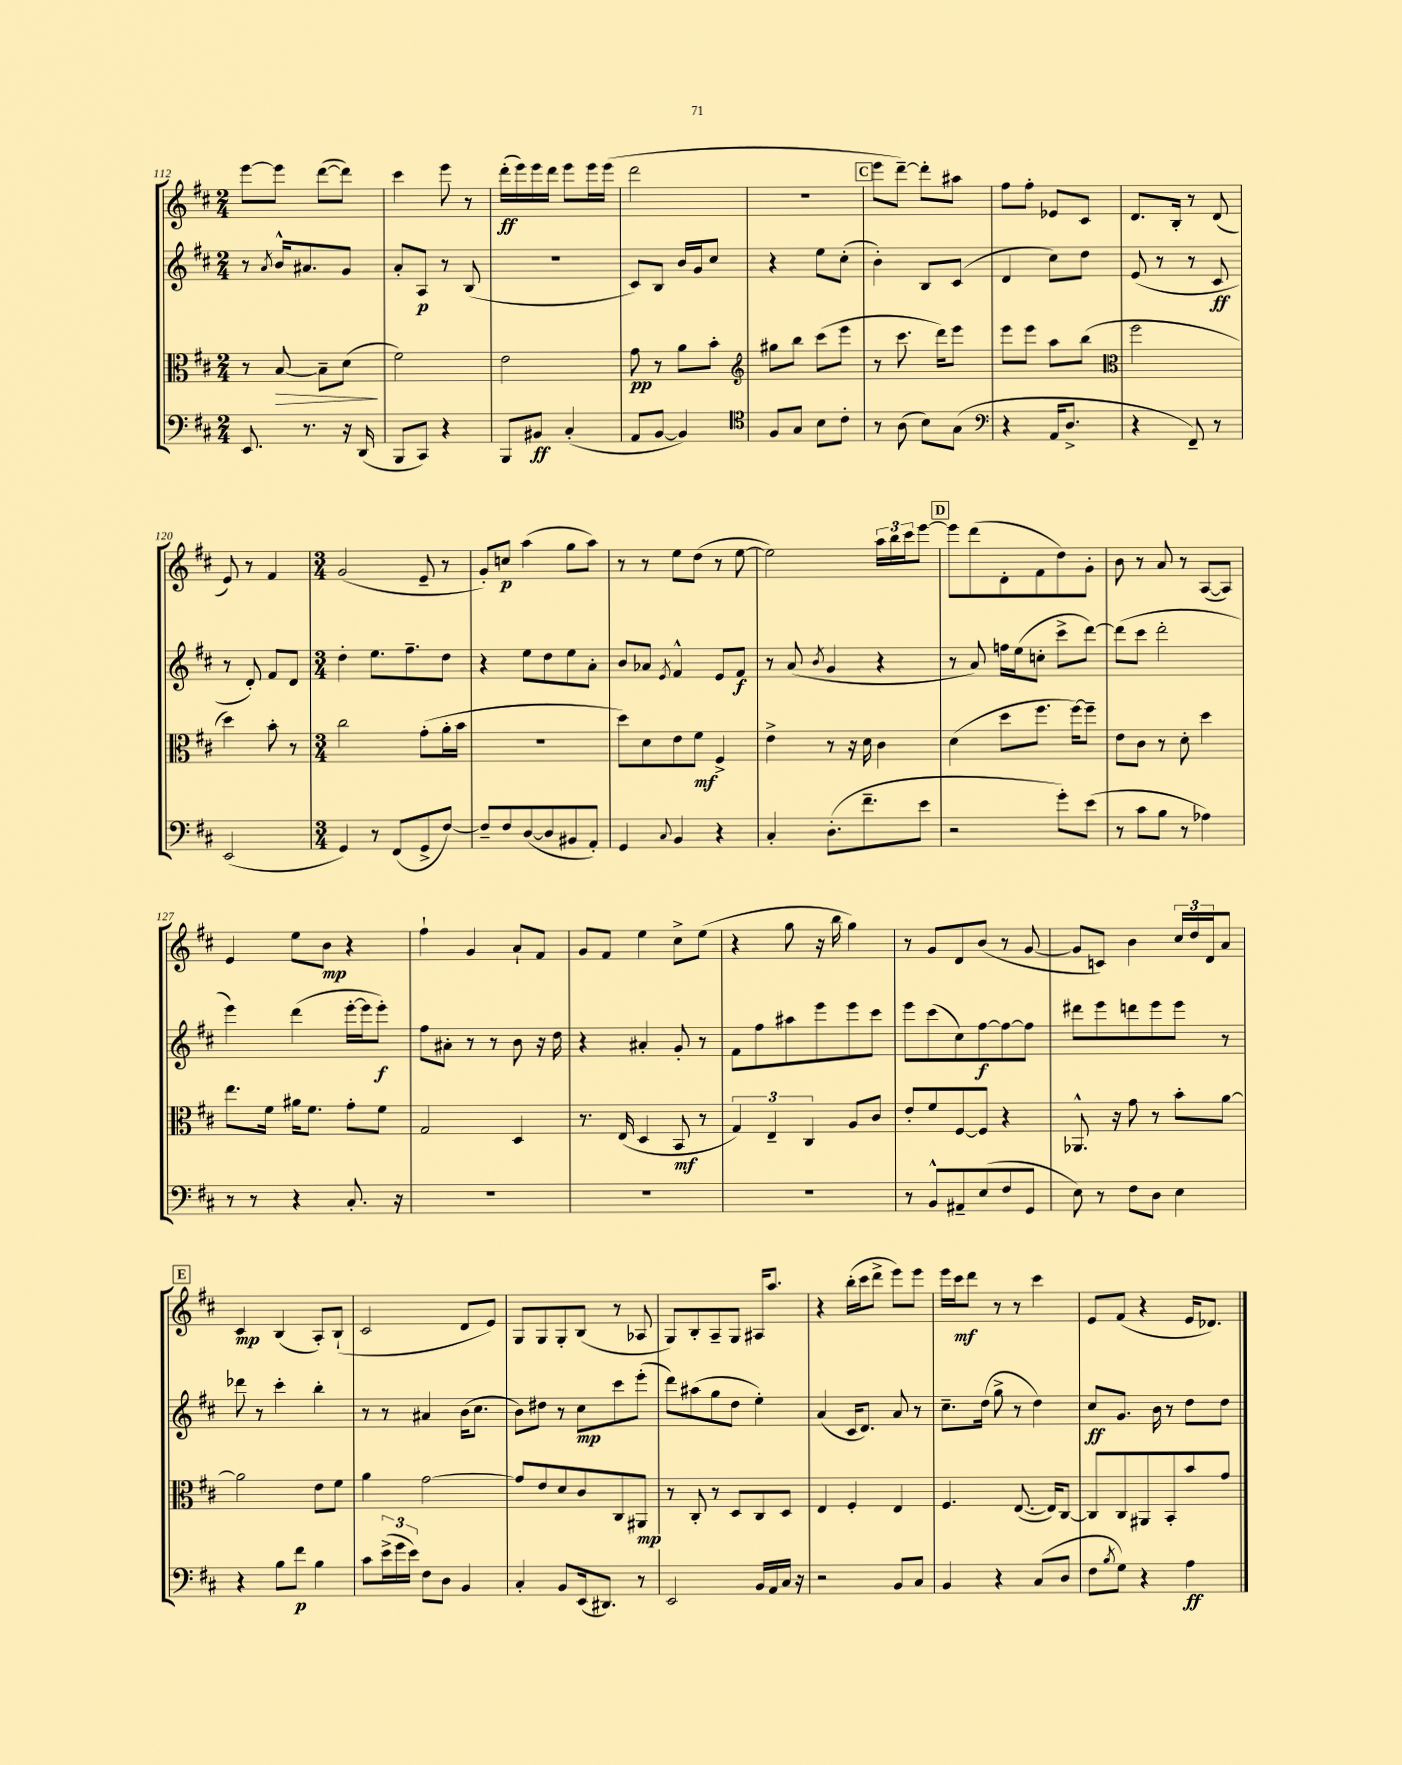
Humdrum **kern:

**kern	**kern	**kern	**kern
*staff4	*staff3	*staff2	*staff1
*clefF4	*clefC3	*clefG2	*clefG2
*k[f#c#]	*k[f#c#]	*k[f#c#]	*k[f#c#]
*M2/4	*M2/4	*M2/4	*M2/4
8.EE/	8r	8r	[8eee\L
.	.	8qa/	.
.	[8B/	16b^^/LK	8eee\]J
8.r	.	8.a#/	.
.	8B~\]L	.	([8ddd\L
16r	(8d\J	8g/J	8ddd\]J)
(16DD/	.	.	.
=	=	=	=
8BBB/L	2f#\)	8a'/L	4ccc#\
8CC#/J)	.	8A/J	.
4r	.	8r	8eee\
.	.	(8B/	8r
=	=	=	=
8BBB/L	2e\	2r	(16ddd'\LL
.	.	.	16eee\)
8BB#/J	.	.	16eee\
.	.	.	16ddd\JJ
(4C#'/	.	.	8eee\L
.	.	.	16eee\L
.	.	.	(16eee\JJ
=	=	=	=
8AA/L	8g\	8c#/L)	2ddd\
[8BB/J	8r	8B/J	.
4BB/])	8a\L	16b/LL	.
.	.	16g/J	.
.	8b'\J	8cc#/J	.
=	=	=	=
*clefC4	*clefG2	*	*
8F#/L	8gg#\L	4r	2r
8G/J	8bb\J	.	.
8B\L	(8ccc#\L	8ee\L	.
8c#'\J	8eee\J	(8cc#'\J	.
=	=	=	=
8r	8r	4b'\)	8eee\L
(8A\	8.ccc#\	.	[8ddd~\J)
8B\L)	.	8B/L	8ddd'\]L
.	16ddd\LK)	.	.
(8G\J	8eee\J	(8c#/J	8aa#\J
=	=	=	=
*clefF4	*	*	*
4r	8eee\L	4d/	8ff#\L
.	8eee\J	.	8ff#'\J
16AA/LK	8aa\L	8cc#\L)	8e-/L
8.D^/J	.	.	.
.	(8bb\J	8dd\J	8c#/J
=	=	=	=
*	*clefC3	*	*
4r	2ff#\	(8e/	8.d/L
.	.	8r	.
.	.	.	16B'/Jk
8FF#~/)	.	8r	8r
8r	.	8c#/	(8d/
=	=	=	=
(2EE/	4dd\)	8r	8e/)
.	.	8d'/)	8r
.	8b'\	8f#/L	4f#/
.	8r	8d/J	.
=	=	=	=
*M3/4	*M3/4	*M3/4	*M3/4
4GG/)	2cc#\	4dd'\	(2g/
8r	.	8.ee\L	.
(8FF#/L	.	.	.
.	.	8.ff#~\	.
8GG^/	(8g'\L	.	8e~/
[8F#/J)	16a'\L	8dd\J	8r
.	16b\JJ	.	.
=	=	=	=
8F#~/]L	2.r	4r	8g'/L)
8F#/	.	.	8cc/J
([8D/	.	8ee\L	(4aa\
8D/]	.	8dd\	.
8BB#/	.	8ee\	8gg\L
8AA'/J)	.	8a'\J	8aa\J)
=	=	=	=
4GG/	8dd\L)	8b/L	8r
.	8d\	8a-/J	8r
8qqC#/	.	8qe/	.
4BB/	8e\	4f#^^/	8ee\L
.	8f#\J	.	(8dd\J
4r	4F#^/	8e/L	8r
.	.	8f#/J	[8ee\
=	=	=	=
4C#'/	4e^\	8r	2ee\])
.	.	(8a/	.
.	.	8qb/	.
(8.D'\L	8r	4g/	.
.	16r	.	.
8.f#~\	16d\	.	.
.	4c#\	4r	24aa\LL
.	.	.	24bb\
.	.	.	24ccc#\J
8e\J	.	.	[8eee\J
=	=	=	=
2r	(4d\	8r	8eee\]L
.	.	8a/)	(8ddd\
.	8dd\L	16ff\LL	8d'\
.	.	(16ee\J	.
.	8.ff#\J	8cc'\J	8f#\
8g'\L)	.	8ccc#^\L	8dd\)
.	[16ff#\LK)	.	.
(8e\J	8ff#~\]J	[8ddd\J)	8g'\J
=	=	=	=
8r	8e\L	(8ddd\]L	8b\
8c#\L	8c#\J	8ccc#\J	8r
8B\J	8r	2ddd'\	8a/
8r	8d'\	.	8r
4A-\)	4dd\	.	([8A/L
.	.	.	8A/]J)
=	=	=	=
8r	8.ee\L	4eee\)	4e/
8r	.	.	.
.	16f#\Jk	.	.
4r	16a#\LK	(4ddd\	8ee\L
.	8.f#\J	.	.
.	.	.	8b\J
8.C#'/	8g'\L	[16eee'\LL	4r
.	.	16eee\]J	.
.	8f#\J	8eee'\J)	.
16r	.	.	.
=	=	=	=
2.r	2G/	8ff#\L	4ff#`\
.	.	8a#'\J	.
.	.	8r	4g/
.	.	8r	.
.	4D/	8b\	8a`/L
.	.	16r	8f#/J
.	.	16dd\	.
=	=	=	=
2.r	8.r	4r	8g/L
.	.	.	8f#/J
.	(16E/	.	.
.	4D/	4a#'/	4ee\
.	8BB/	8g'/	8cc#^\L
.	8r	8r	(8ee\J
=	=	=	=
2.r	6G/)	8f#\L	4r
.	.	8ff#\	.
.	6E~/	.	.
.	.	8aa#\	8gg\
.	6C#/	.	.
.	.	8eee\	16r
.	.	.	16bb\
.	8A/L	8eee\	4gg\)
.	8c#/J	8ccc#\J	.
=	=	=	=
8r	8e'/L	8eee\L	8r
8BB^^/L	8f#/	(8ccc#\	8g/L
8AA#~/	[8F#/	8cc#\)	8d/
(8E/	8F#/]J	[8ff#\	(8b/J
8F#/	4r	8ff#\_	8r
8GG/J	.	8ff#\]J	[8g/
=	=	=	=
8E\)	8.AA-^^/	8ddd#\L	8g/]L
8r	.	8eee\	8c/J)
.	16r	.	.
8F#\L	8g\	8ddd\	4b\
8D\J	8r	8eee\	.
4E\	8b'\L	8eee\J	24cc#/LL
.	.	.	24dd/
.	.	.	24d/J
.	[8a\J	8r	8a/J
=	=	=	=
4r	2a\]	8ddd-\	4c#/
.	.	8r	.
8B\L	.	4ccc#'\	(4B/
8f#\J	.	.	.
4B\	8e\L	4bb'\	8A'/L)
.	8f#\J	.	(8B`/J
=	=	=	=
8c#\L	4a\	8r	2c#/
(24e^\L	.	8r	.
24g\	.	.	.
24e\JJ)	.	.	.
8F#\L	[2g\	4a#/	.
8D\J	.	.	.
4BB/	.	(16b\LK	8d/L
.	.	8.cc#\J	.
.	.	.	8e/J)
=	=	=	=
4C#'/	8g/]L	8b\L)	8G/L
.	8e/	8dd#\J	8G/
8BB/L	8d/	8r	8G'/
(16EE/k	8c#/	8cc#\L	(8B/J
8.DD#/J)	.	.	.
.	8C#/	8ccc#\	8r
8r	8AA#/J	(8eee'\J	8A-/
=	=	=	=
2EE/	8r	8ddd\L)	8G/L)
.	8C#'/	(8aa#\	8B'/
.	8r	8gg\	8A~/
.	8D/L	8dd\J	8G/J
16BB/LL	8C#/	4ee'\)	16A#/LK
16AA/	.	.	8.aa/J
16C#/JJ	8D/J	.	.
16r	.	.	.
=	=	=	=
2r	4E/	(4a/	4r
.	4F#'/	16c#/LK	(16bb'\LL
.	.	8.d/J)	16ccc#\J
.	.	.	8ddd^\J
8BB/L	4E/	8a/	8eee\L)
8C#/J	.	8r	8eee\J
=	=	=	=
4BB/	4.F#/	8.cc#~\L	16eee\LL
.	.	.	16ccc#\J
.	.	.	8ddd\J
.	.	(16dd\Jk	.
4r	.	8gg^\	8r
.	([8.E/	8r	8r
(8C#/L	.	4dd\)	4ccc#\
.	16E/]LK)	.	.
8D/J	[8C#/J	.	.
=	=	=	=
8F#\L	8C#/]L	8cc#/L	8e/L
8qB/	.	.	.
8G\J)	8C#/	8.g/J	(8f#/J
4r	8AA#/	.	4r
.	.	16b\	.
.	8BB'/	8r	.
4A\	8b/	8dd\L	16e/LK
.	.	.	8.d-/J)
.	8g/J	8dd\J	.
==	==	==	==
*-	*-	*-	*-
